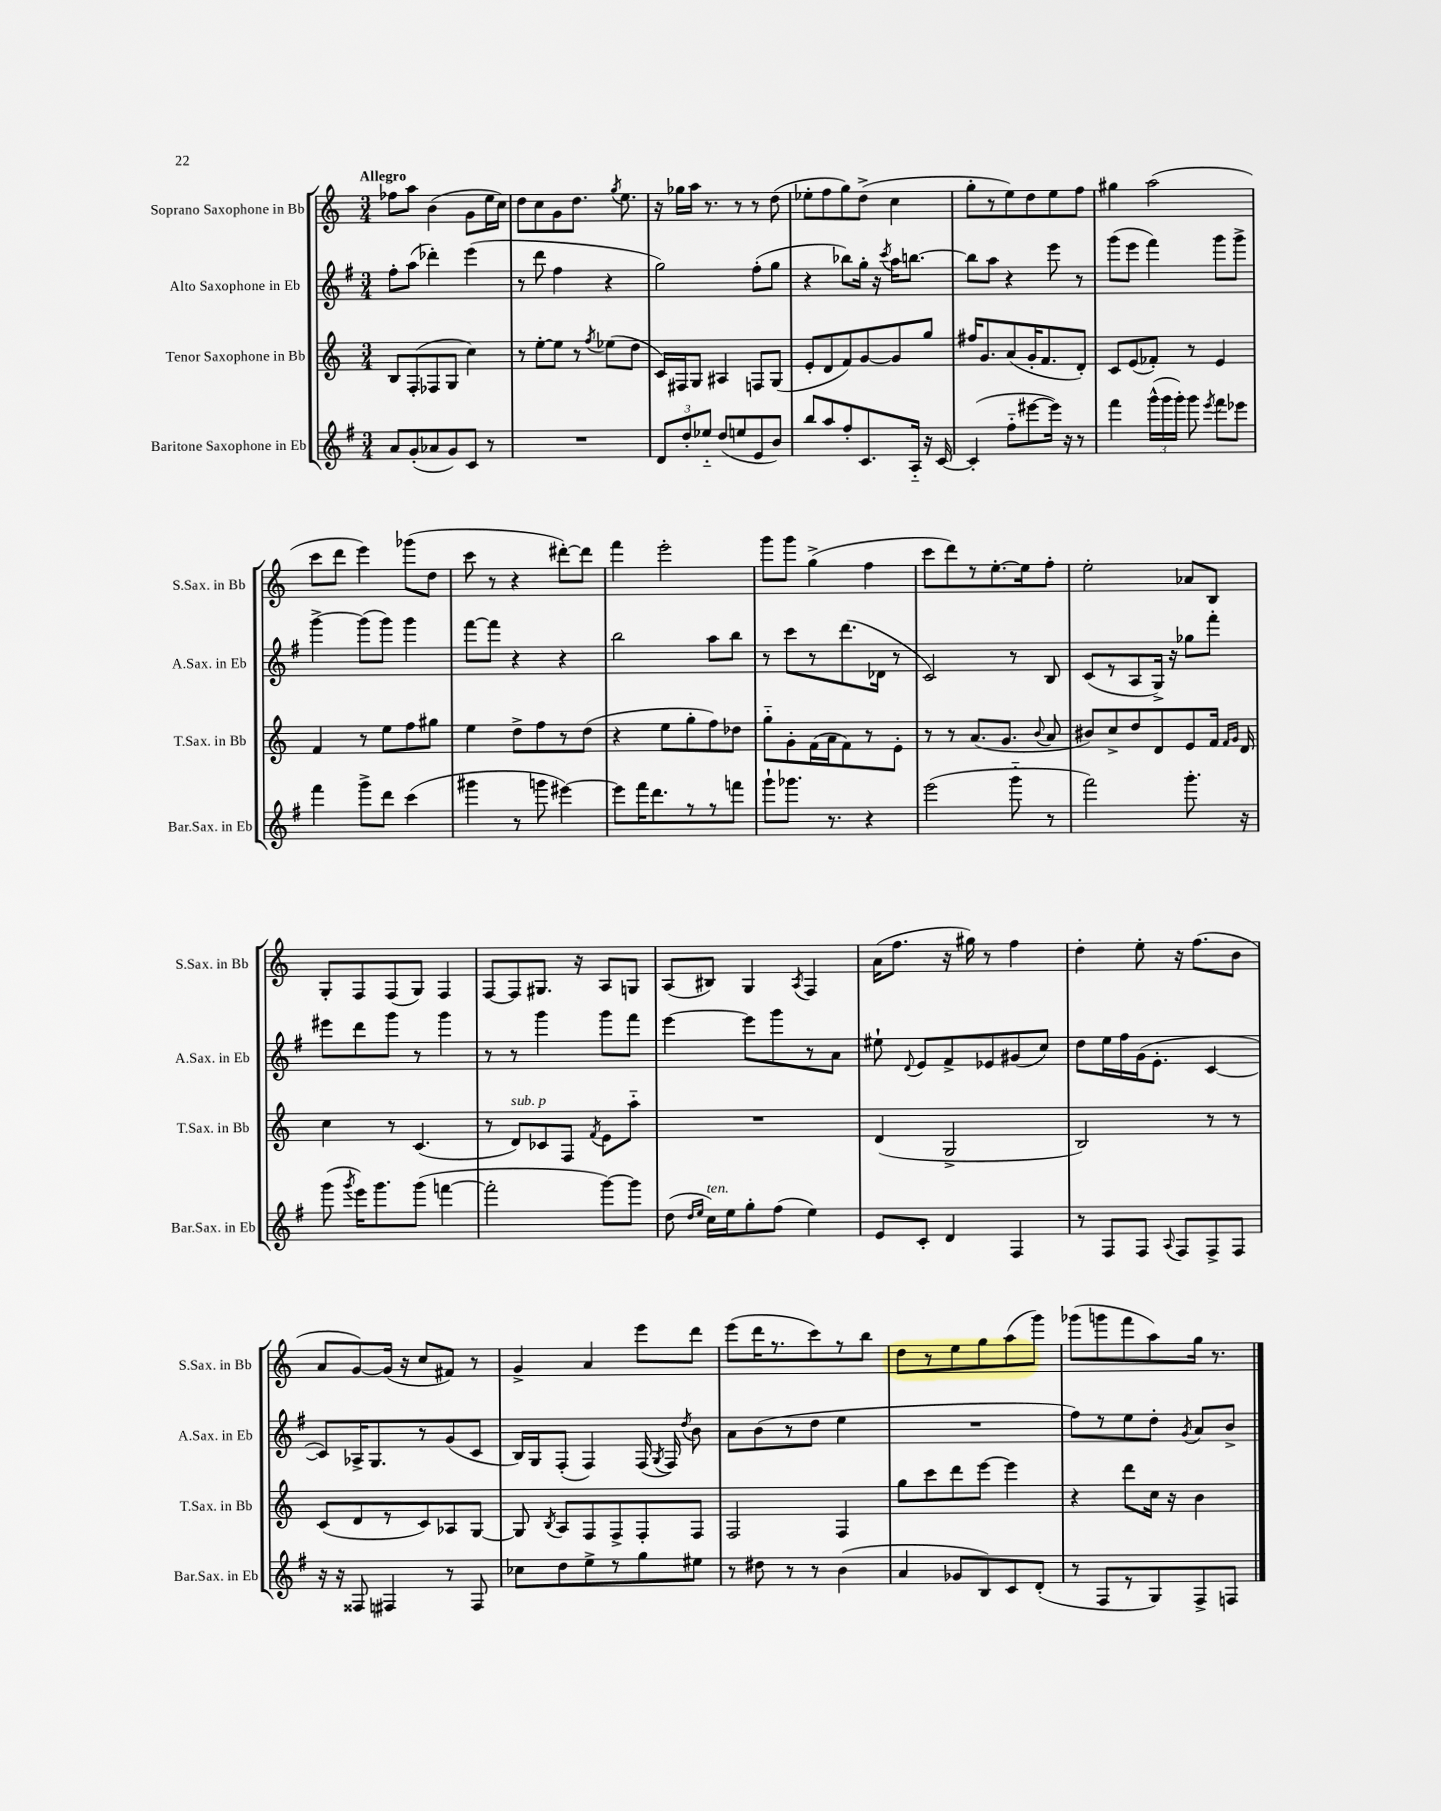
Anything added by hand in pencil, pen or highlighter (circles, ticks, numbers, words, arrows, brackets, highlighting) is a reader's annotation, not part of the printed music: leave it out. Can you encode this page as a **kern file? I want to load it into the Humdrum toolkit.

**kern	**kern	**kern	**kern
*staff4	*staff3	*staff2	*staff1
*clefG2	*clefG2	*clefG2	*clefG2
*k[f#]	*k[]	*k[f#]	*k[]
*M3/4	*M3/4	*M3/4	*M3/4
8a/L	8B/L	8ff#'\L	8ff-\L
(8g'/	(8F'/	(8aa\J	8aa\J
8a-/	8F-/	4ddd-'\)	(4b\
8g/)	8G/J	.	.
8c/J	4cc\)	(4eee\	8g\L
8r	.	.	16ee\L
.	.	.	16cc\JJ)
=	=	=	=
2.r	8r	8r	8dd\L
.	[8ee'\L	8ddd\	8cc\
.	8ee\]J	4ff#\	8g\
.	8r	.	8.dd\J
.	8qff/	.	.
.	(8ee-\L	4r	.
.	.	.	8qgg/
.	.	.	8.ee\
.	8dd\J	.	.
=	=	=	=
12d/L	16c/LL)	2gg\)	16r
.	16F#/J	.	16gg-\LL
12dd'/	.	.	.
.	8G/J	.	16aa\JJ
12ee-'~/J	.	.	.
.	.	.	8.r
(8dd/L	4A#/	.	.
8ee/	.	.	8r
8e/	8F/L	(8ff#'\L	8r
8b/J)	(8G/J	8gg\J	(8dd\
=	=	=	=
8bb/L	8e'/L	4r	8ee-'\L
8aa/	8d/	.	8ff\
8ff#'/	8f/)	8bb-\L)	8gg\)
8.c/	[8g/	16gg'\Jk	(8dd^\J
.	.	16r	.
.	.	8qccc/	.
.	8g/]	16aa\LK	4cc\
16A'~/Jk	.	[8.bb\J	.
16r	8gg/J	.	.
[16c/	.	.	.
=	=	=	=
(4c'/]	16ff#/LK	8bb\]L	8gg'\L
.	8.g/	.	.
.	.	8aa\J	8r
8ff#'~\L	(8a/	4r	8ee\)
[8eee#\	16g'/K	.	8dd\
.	8.f/	.	.
16eee#\]Jk)	.	8eee\	8ee\
16r	.	.	.
8r	8d'/J)	8r	8ff\J
=	=	=	=
4fff#\	8c/L	(8ggg\L	4gg#\
.	(8e/	8eee\J	.
(24ggg^^\LL	8f-'/J)	4fff#\)	(2aa\
24ggg\	.	.	.
24ggg'\JJ)	.	.	.
8ggg\	8r	.	.
8qeee/	.	.	.
8fff#\L	4e/	8ggg\L	.
8eee-\J	.	8ggg^\J	.
=	=	=	=
4fff#\	4f/	[4ggg^\	8ccc\L
.	.	.	8ddd\J
8ggg^\L	8r	(8ggg\]L	4eee\)
8ddd\J	8ee\L	8ggg\J)	.
(4ccc\	8ff\	4ggg\	(8ggg-\L
.	8gg#\J	.	8dd\J
=	=	=	=
4ggg#\	4ee\	[8fff#\L	8ccc\
.	.	8fff#\]J	8r
8r	8dd^\L	4r	4r
8ggg\	8ff\	.	.
[4eee#\)	8r	4r	[8ddd#'\L)
.	(8dd\J	.	8ddd#\]J
=	=	=	=
8eee#\]L	4r	2bb\	4fff\
16fff#\K	.	.	.
8.ddd\	.	.	.
.	8ee\L	.	2eee'\
8r	8gg'\	.	.
8r	8ff\)	8aa\L	.
8fff\J	8dd-\J	8bb\J	.
=	=	=	=
8ggg`\L	8gg'~\L	8r	8ggg\L
8.ggg-\J	8g'\	8ccc\L	8ggg\J
.	(16f\L	8r	(4gg^\
8.r	16a\J	.	.
.	8f\)	(8.ddd\	.
4r	8r	.	4ff\
.	.	16d-\Jk	.
.	8e'\J	8r	.
=	=	=	=
(2eee\	8r	2c/)	8ccc\L
.	8r	.	8ddd\)
.	(8.a/L	.	8r
.	.	.	[8.ee'\
.	8.g/J	.	.
8ggg'~\	.	8r	.
.	.	.	16ee\]k
.	8qqb/	.	.
8r	8a/	8B/	8ff'\J
=	=	=	=
2fff#\)	8b#/L)	(8c/L	2ee'\
.	8cc^/	8r	.
.	8dd/	8A/	.
.	8d/	16G^/Jk)	.
.	.	16r	.
8.ggg'\	8e/	8gg-\L	8a-/L
.	16f/Jk	8fff#'\J	8B/J
.	16qqf/LL	.	.
.	16qqg/JJ	.	.
16r	16d/	.	.
=	=	=	=
(8ggg\	4cc\	8eee#\L	8G'/L
8qggg/	.	.	.
16eee\LK)	.	8ddd\	8F/
8.ggg\	.	.	.
.	8r	8ggg\J	(8F/
(8ggg\J	(4.c/	8r	8G/J)
[4fff\	.	4ggg\	4F/
=	=	=	=
2fff'\]	8r	8r	[8F/L
.	8d/L)	8r	8F/]
.	8c-/	4ggg\	8.G#/J
.	8F/J	.	.
.	.	.	16r
.	8qf/	.	.
[8ggg\L)	8e\L	8ggg\L	8A/L
8ggg\]J	8aa'~\J	8fff#\J	8G/J
=	=	=	=
(8dd\	2.r	[4eee\	(8A/L
16qqdd/LL	.	.	.
16qqee/JJ	.	.	.
16cc\LL)	.	.	8B#/J)
16ee\J	.	.	.
8gg'\	.	8eee\]L	4G/
(8ff#\J	.	8ggg\	.
.	.	.	8qA/
4ee\)	.	8r	4F/
.	.	8a\J	.
=	=	=	=
8e/L	(4d/	8ee#`\	(16a\LK
.	.	.	8.ff\J
.	.	8qqd/	.
8c'/J	.	8e/L	.
4d/	2G^/	8f#^/	16r
.	.	.	16gg#\)
.	.	8e-/	8r
4F#/	.	(8g#/	4ff\
.	.	8cc/J)	.
=	=	=	=
8r	2B/)	8dd\L	4dd'\
8F#/L	.	16ee\L	.
.	.	16ff#\	.
8F#/J	.	(16g\J	8ee'\
.	.	8.e'\J	.
8qqA/	.	.	.
8F#/L	.	.	16r
.	.	.	(8.ff\L
8F#^/	8r	[4c/	.
8F#/J	8r	.	8b\J
=	=	=	=
16r	(8c/L	8c/]L)	8a/L
16r	.	.	.
8F##/	8d/	16A-^/K	[8g/)
.	.	8.G/	.
4F#/	8r	.	(16g/]Jk
.	.	.	16r
.	8c/)	8r	8cc/L
8r	8A-/	(8g/	8f#/J)
8F#/	[8G/J	8c/J	8r
=	=	=	=
8cc-\L	8G/]	16B/LL)	4g^/
.	.	16G/J	.
.	8qB/	.	.
8dd\	8A/L	(8F#'/J	.
8ee^\	8F/	4F#/)	4a/
8r	8F^/	.	.
8gg\	8F'/	(16F#/	8eee\L
.	.	8qG/	.
.	.	16F#/)	.
.	.	8qdd/	.
8ee#\J	8F/J	8b\	8ddd\J
=	=	=	=
8r	2F/	8a\L	(8eee\L
8dd#\	.	(8b\	16ddd\K
.	.	.	8.r
8r	.	8r	.
8r	.	8dd\J	8ccc\)
(4b\	4F/	4ee\	8r
.	.	.	8bb\J
=	=	=	=
4a/	8gg\L	2.r	8dd\L
.	8ccc\	.	8r
8g-/L	8ddd\	.	8ee\
8B/)	[8eee\J	.	8gg\
8c/	4eee\]	.	(8aa\
(8d'/J	.	.	8ggg\J)
=	=	=	=
8r	4r	8ff#\L)	(8ggg-\L
8F#/L	.	8r	8ggg\
8r	8ddd\L	8ee\	8fff\
8G/)	16cc\Jk	8dd'\J	8aa\)
.	16r	.	.
.	.	8qg/	.
8F#^/	4b\	8a/L	16gg\Jk
.	.	.	8.r
8F/J	.	8b^/J	.
==	==	==	==
*-	*-	*-	*-
